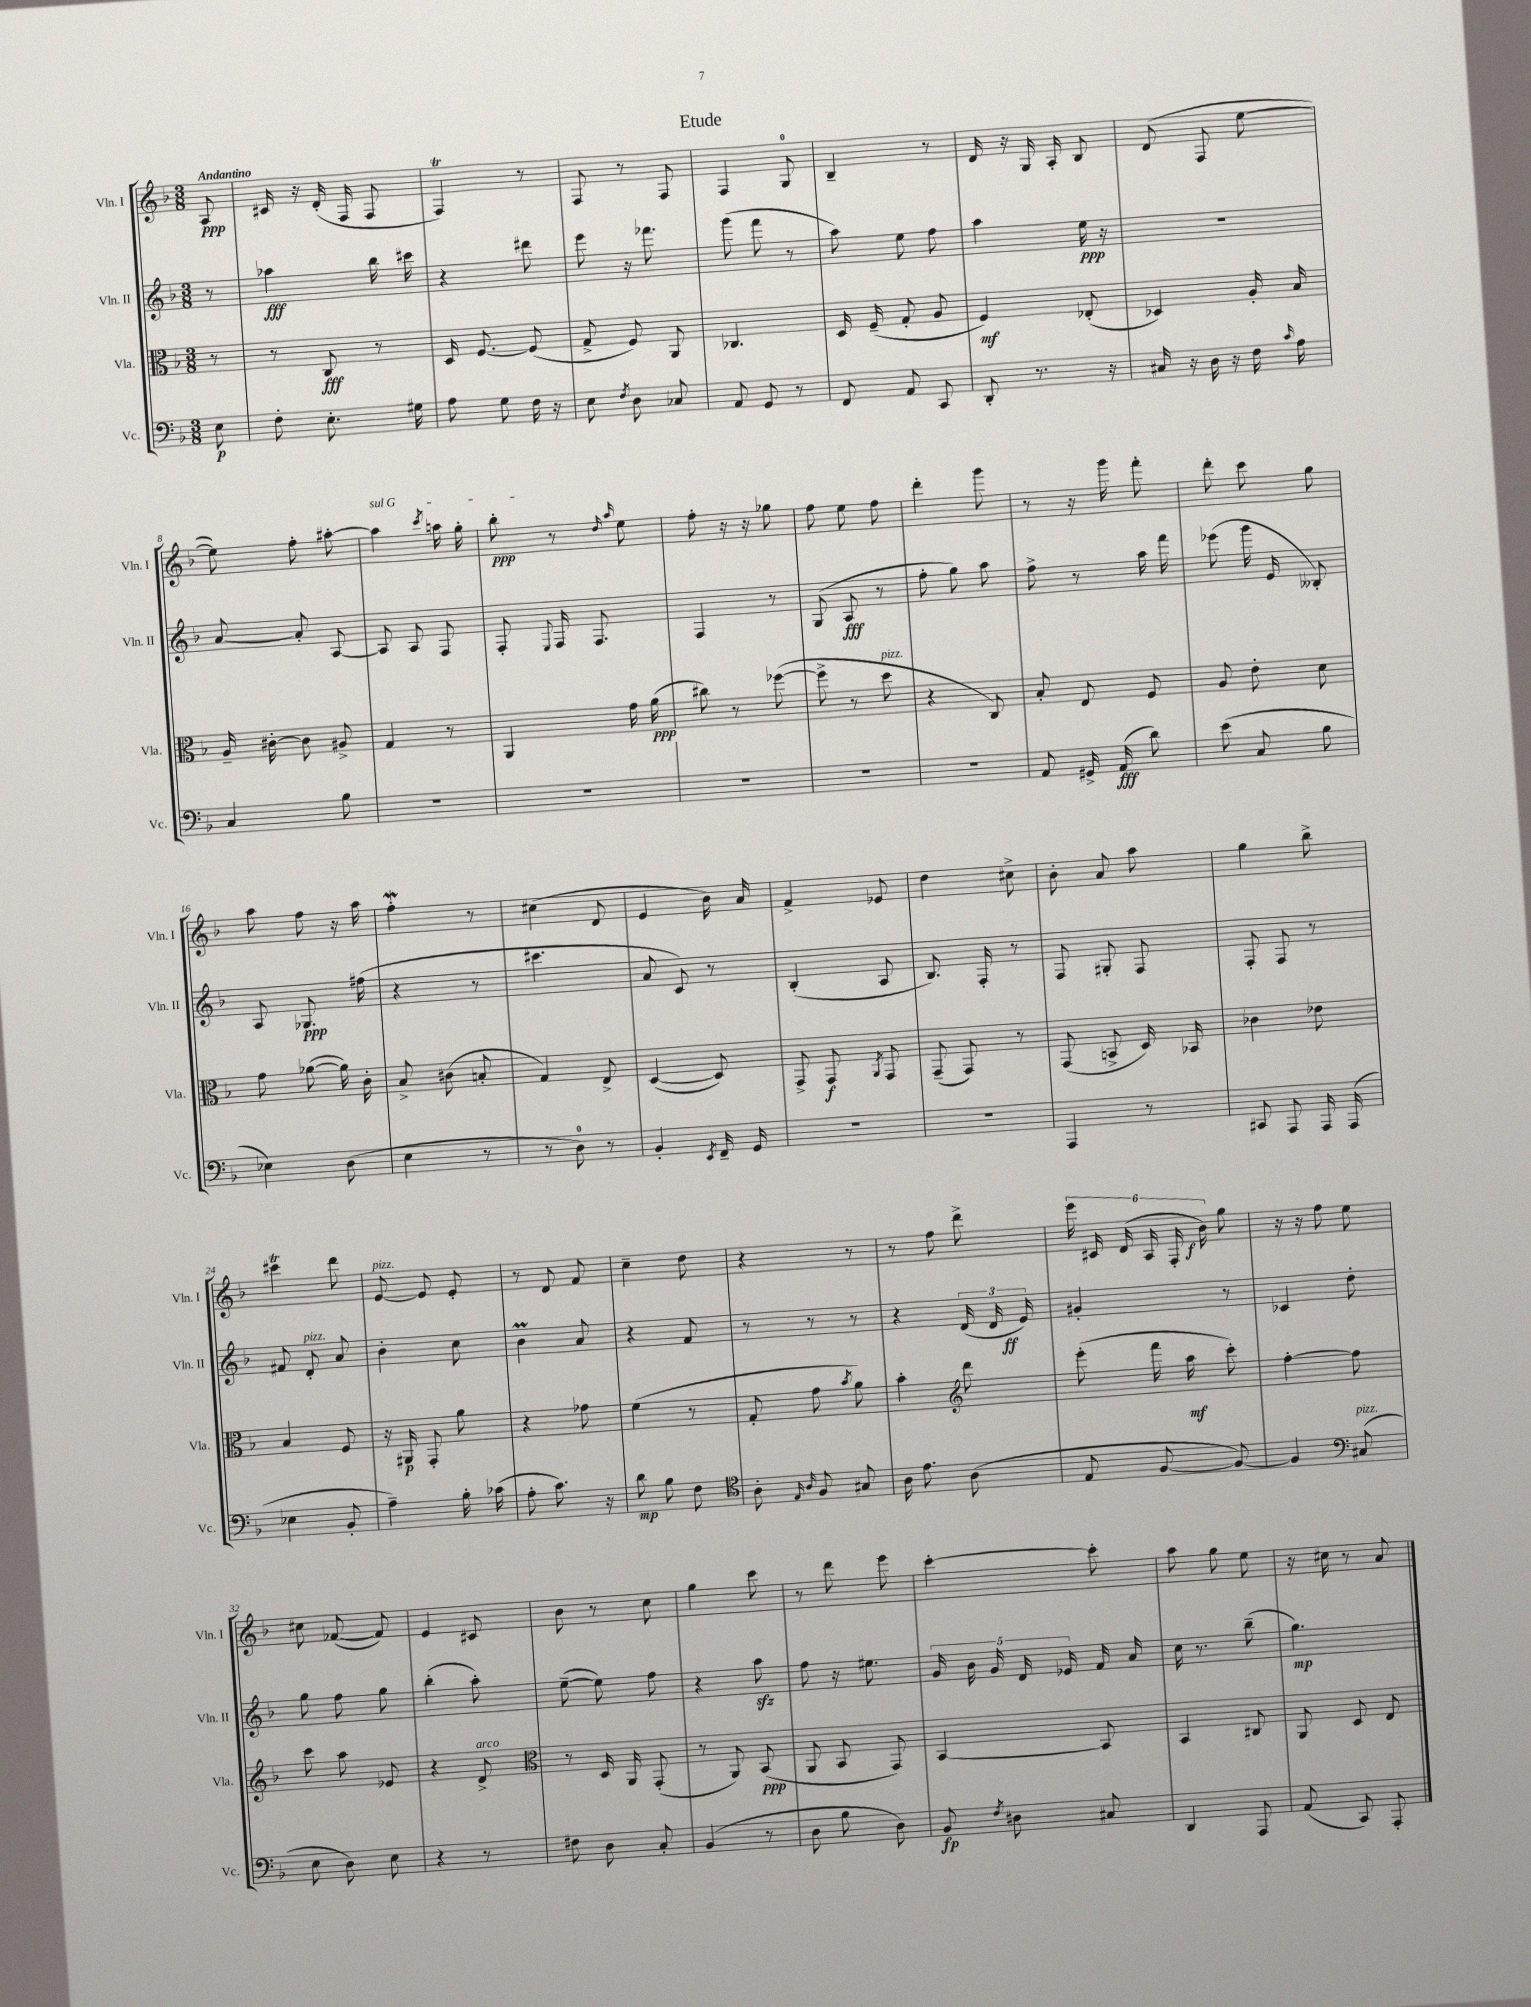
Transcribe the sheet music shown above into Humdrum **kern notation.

**kern	**dynam	**kern	**dynam	**kern	**dynam	**kern	**dynam
*part4	*part4	*part3	*part3	*part2	*part2	*part1	*part1
*staff4	*staff4	*staff3	*staff3	*staff2	*staff2	*staff1	*staff1
*I"Vc.	*	*I"Vla.	*	*I"Vln. II	*	*I"Vln. I	*
*I'Vc.	*	*I'Vla.	*	*I'Vln. II	*	*I'Vln. I	*
*clefF4	*	*clefC3	*	*clefG2	*	*clefG2	*
*k[b-]	*	*k[b-]	*	*k[b-]	*	*k[b-]	*
*M3/8	*	*M3/8	*	*M3/8	*	*M3/8	*
=	=	=	=	=	=	=	=
!	!	!	!	!	!	!LO:TX:a:B:t=Andantino	!
8E\	p	8r	.	8r	.	8A/	ppp
=1	=1	=1	=1	=1	=1	=1	=1
8F'\	.	8r	.	4aa-X\	fff	16c#X/	.
.	.	.	.	.	.	16r	.
8.E'\	.	8C/	fff	.	.	(16d'/	.
.	.	.	.	.	.	16F/	.
.	.	8r	.	16bb-\	.	8F/	.
16G#X\	.	.	.	16ccc#X\	.	.	.
=2	=2	=2	=2	=2	=2	=2	=2
8A\	.	16D/	.	4r	.	4FT/)	.
.	.	[8.F/	.	.	.	.	.
8G\	.	.	.	.	.	.	.
16F\	.	(8F/]	.	8ddd#X\	.	8r	.
16r	.	.	.	.	.	.	.
=3	=3	=3	=3	=3	=3	=3	=3
8E\	.	8G^/	.	8eee\	.	8F/	.
8qF/	.	.	.	.	.	.	.
8D\	.	8F/)	.	16r	.	8r	.
.	.	.	.	8.fff-X\	.	.	.
8C-X/	.	8AA/	.	.	.	8F/	.
=4	=4	=4	=4	=4	=4	=4	=4
8AA/	.	4.C-X/	.	(8ggg\	.	4F/	.
8GG/	.	.	.	8fff\	.	.	.
8r	.	.	.	8r	.	8G/	.
=5	=5	=5	=5	=5	=5	=5	=5
8FF/	.	16D/	.	8aa\)	.	4B-~/	.
.	.	(16F~/	.	.	.	.	.
8AA/	.	8G'/	.	8ee\	.	.	.
8CC/	.	8A/	.	8ff\	.	8r	.
=6	=6	=6	=6	=6	=6	=6	=6
8DD'/	.	4F/)	mf	4aa\	.	16d/	.
.	.	.	.	.	.	16r	.
8.r	.	.	.	.	.	16G/	.
.	.	.	.	.	.	16A'/	.
.	.	(8E-X'/	.	16ee\	ppp	8B-/	.
16r	.	.	.	16r	.	.	.
=7	=7	=7	=7	=7	=7	=7	=7
16C#X/	.	4D-X/)	.	4.r	.	(8d/	.
16r	.	.	.	.	.	.	.
16D\	.	.	.	.	.	8F/	.
16r	.	.	.	.	.	.	.
16F\	.	16A'/	.	.	.	[8ee\	.
16qqc/	.	.	.	.	.	.	.
16A\	.	16B-/	.	.	.	.	.
!!LO:LB:g=z
=8	=8	=8	=8	=8	=8	=8	=8
4C/	.	16A~/	.	[8a/	.	8ee\])	.
.	.	[16c#X'\	.	.	.	.	.
.	.	8c#\]	.	8a'/]	.	8ff'\	.
8B-\	.	8A#X^/	.	[8A/	.	[8aa#X'\	.
=9	=9	=9	=9	=9	=9	=9	=9
!	!	!	!	!	!	!LO:TX:a:i:t=sul G	!
4.r	.	4G/	.	8A/]	.	4aa#\]	.
.	.	.	.	8A/	.	.	.
.	.	.	.	.	.	8qccc/	.
.	.	8r	.	8F/	.	16aan\	.
.	.	.	.	.	.	16gg'\	.
=10	=10	=10	=10	=10	=10	=10	=10
4.r	.	4AA/	.	8F'/	.	8bb-'\	ppp
.	.	.	.	8qqE/	.	.	.
.	.	.	.	16F/	.	8r	.
.	.	.	.	8.F/	.	.	.
.	.	.	.	.	.	16qqdd/	.
.	.	.	.	.	.	16qqaa/	.
.	.	16g\	.	.	.	8ee\	.
.	.	(16a\	ppp	.	.	.	.
=11	=11	=11	=11	=11	=11	=11	=11
4.r	.	8cc#X\)	.	4F/	.	8ff'\	.
.	.	8r	.	.	.	16r	.
.	.	.	.	.	.	16r	.
.	.	([8ff-X\	.	8r	.	8gg-X\	.
=12	=12	=12	=12	=12	=12	=12	=12
4.r	.	8ff-^\]	.	(8G/	.	8ff\	.
.	.	8r	.	8A/	fff	8ee\	.
!	!	!LO:TX:a:i:t=pizz.	!	!	!	!	!
.	.	8dd\	.	8r	.	8ff\	.
=13	=13	=13	=13	=13	=13	=13	=13
4.r	.	4r	.	8ff'\	.	4ddd'\	.
.	.	.	.	8gg\)	.	.	.
.	.	8C/)	.	8aa\	.	8ggg\	.
=14	=14	=14	=14	=14	=14	=14	=14
8AA/	.	8B-'/	.	8ff^\	.	8r	.
16GG#X^/	.	8E/	.	8r	.	16r	.
(16AA/	fff	.	.	.	.	16ggg\	.
8d\)	.	8F/	.	16aa\	.	8fff'\	.
.	.	.	.	16fff\	.	.	.
=15	=15	=15	=15	=15	=15	=15	=15
(8e\	.	8A/	.	(8eee-X\	.	8ddd'\	.
8C/	.	8e'\	.	16ggg\	.	8ccc\	.
.	.	.	.	16e/	.	.	.
8B-\	.	8d\	.	8B--X'/)	.	8gg\	.
!!LO:LB:g=z
=16	=16	=16	=16	=16	=16	=16	=16
4E-X\)	.	8g\	.	8A/	.	8aa\	.
.	.	([8a-X\	.	8.G-X/	ppp	8ff\	.
(8D\	.	16a-\])	.	.	.	16r	.
.	.	16c'\	.	(16ff#X\	.	16aa\	.
=17	=17	=17	=17	=17	=17	=17	=17
4E\	.	8B-^/	.	4r	.	4ffw'\	.
.	.	(8c#X\	.	.	.	.	.
8r	.	8Bn'/	.	8r	.	8r	.
=18	=18	=18	=18	=18	=18	=18	=18
8r	.	4G/)	.	4.ccc#X\	.	(4cc#X\	.
8D\)	.	.	.	.	.	.	.
8r	.	8E^/	.	.	.	8d/	.
=19	=19	=19	=19	=19	=19	=19	=19
4BB-'/	.	([4D/	.	8a/	.	4e/	.
.	.	.	.	8c/)	.	.	.
8qEE/	.	.	.	.	.	.	.
16FF~/	.	8D/])	.	8r	.	16b-\)	.
16GG/	.	.	.	.	.	16a/	.
=20	=20	=20	=20	=20	=20	=20	=20
4.r	.	8GG^/	.	(4B-'/	.	4f^/	.
.	.	8GG/	f	.	.	.	.
.	.	8qAA/	.	.	.	.	.
.	.	8GG/	.	8A/	.	8e-X/	.
=21	=21	=21	=21	=21	=21	=21	=21
4.r	.	(8GG~/	.	8.B-/)	.	4dd\	.
.	.	8GG/)	.	.	.	.	.
.	.	.	.	16F'/	.	.	.
.	.	8r	.	8r	.	8cc#X^\	.
=22	=22	=22	=22	=22	=22	=22	=22
4AAA/	.	(8GG/	.	8F/	.	8b-'\	.
.	.	8BBn^/	.	8G#X'/	.	8a/	.
8r	.	16D/)	.	8F/	.	8aa\	.
.	.	16BB-X/	.	.	.	.	.
=23	=23	=23	=23	=23	=23	=23	=23
8CC#X/	.	4c-X\	.	8F'/	.	4gg\	.
8AAA/	.	.	.	8F/	.	.	.
16AAA/	.	8e-X\	.	8r	.	8bb-^\	.
(16AAA/	.	.	.	.	.	.	.
!!LO:LB:g=z
=24	=24	=24	=24	=24	=24	=24	=24
4E-X\	.	4B-/	.	8f#X/	.	4ccc#Xt\	.
!	!	!	!	!LO:TX:a:i:t=pizz.	!	!	!
.	.	.	.	8d'/	.	.	.
8BB-'/	.	8F/	.	8a/	.	8ddd\	.
=25	=25	=25	=25	=25	=25	=25	=25
!	!	!	!	!	!	!LO:TX:a:i:t=pizz.	!
4A~\)	.	16r	.	4b-'\	.	[8e/	.
.	.	16AA#X/	p	.	.	.	.
.	.	8GG'/	.	.	.	8e/]	.
16B-'\	.	8a\	.	8cc\	.	8e'/	.
(16c-X\	.	.	.	.	.	.	.
=26	=26	=26	=26	=26	=26	=26	=26
8A'\	.	4r	.	4b-M\	.	8r	.
8.c\)	.	.	.	.	.	8d/	.
.	.	8g-X\	.	8a/	.	8f/	.
16r	.	.	.	.	.	.	.
=27	=27	=27	=27	=27	=27	=27	=27
8d\	mp	(4f\	.	4r	.	4cc~\	.
8B-\	.	.	.	.	.	.	.
8F\	.	8r	.	8f/	.	8dd\	.
=28	=28	=28	=28	=28	=28	=28	=28
*clefC4	*	*	*	*	*	*	*
8A'\	.	8G'/	.	8r	.	4r	.
16qqE/	.	.	.	.	.	.	.
16qqA/	.	.	.	.	.	.	.
8F/	.	8g\	.	8r	.	.	.
.	.	8qb-/	.	.	.	.	.
8G#X/	.	8a\)	.	8r	.	8r	.
=29	=29	=29	=29	=29	=29	=29	=29
16A\	.	4b-'\	.	4r	.	8r	.
8.e\	.	.	.	.	.	.	.
.	.	.	.	.	.	8ff\	.
*	*	*clefG2	*	*	*	*	*
(8A\	.	8ddd\	.	(24d/	.	8ddd^\	.
.	.	.	.	24d/	.	.	.
.	.	.	.	24e/)	ff	.	.
=30	=30	=30	=30	=30	=30	=30	=30
8E/	.	(8eee'\	.	4g#X'/	.	24eee\	.
.	.	.	.	.	.	24c#X/	.
.	.	.	.	.	.	(24d/	.
[8F/	.	16fff\	.	.	.	24A/	.
.	.	.	.	.	.	24F'/	.
.	.	16aa\	mf	.	.	.	.
.	.	.	.	.	.	24b-\)	f
8F/_)	.	8ccc'\)	.	8r	.	8gg\	.
=31	=31	=31	=31	=31	=31	=31	=31
4F/]	.	[4ff'\	.	4c-X/	.	16r	.
.	.	.	.	.	.	16r	.
.	.	.	.	.	.	8ff\	.
*clefF4	*	*	*	*	*	*	*
!LO:TX:a:i:t=pizz.	!	!	!	!	!	!	!
(8C#X/	.	8ff\]	.	8dd'\	.	8ee\	.
!!LO:LB:g=z
=32	=32	=32	=32	=32	=32	=32	=32
8E\	.	8ccc\	.	8gg\	.	8cc#X\	.
8D\)	.	8aa\	.	8ff\	.	([8f-X/	.
8E\	.	8e-X/	.	8gg\	.	8f-/])	.
=33	=33	=33	=33	=33	=33	=33	=33
4r	.	4r	.	(4bb-'\	.	4e/	.
!	!	!LO:TX:a:i:t=arco	!	!	!	!	!
8r	.	8d^/	.	8aa'\)	.	8c#X/	.
=34	=34	=34	=34	=34	=34	=34	=34
*	*	*clefC3	*	*	*	*	*
8F#X\	.	8r	.	([8ee~\	.	8b-\	.
8D\	.	16D/	.	8ee\])	.	8r	.
.	.	16AA/	.	.	.	.	.
8C'/	.	(8GG'/	.	8ff\	.	8cc\	.
=35	=35	=35	=35	=35	=35	=35	=35
(4BB-/	.	8r	.	4r	.	4gg\	.
.	.	8AA/)	.	.	.	.	.
8r	.	(8BB-/	ppp	8aazz\	.	8ccc\	.
=36	=36	=36	=36	=36	=36	=36	=36
8D\	.	8AA/	.	8ff\	.	8r	.
8B-\	.	8BB-/	.	16r	.	8ddd\	.
.	.	.	.	8.ee#X\	.	.	.
8D\)	.	8GG/)	.	.	.	8eee\	.
=37	=37	=37	=37	=37	=37	=37	=37
8BB-/	fp	[4BB-/	.	20g/	.	[4ccc'\	.
.	.	.	.	20b-\	.	.	.
.	.	.	.	20g/	.	.	.
8qF/	.	.	.	.	.	.	.
8D#X\	.	.	.	.	.	.	.
.	.	.	.	20d/	.	.	.
.	.	.	.	20e-X/	.	.	.
8C#X/	.	8BB-/]	.	16f/	.	8ccc'\]	.
.	.	.	.	16a/	.	.	.
=38	=38	=38	=38	=38	=38	=38	=38
4DD/	.	4BB-/	.	16cc\	.	8aa\	.
.	.	.	.	8.r	.	.	.
.	.	.	.	.	.	8gg\	.
8AAA/	.	8C#X/	.	(8bb-~\	.	8ee\	.
=39	=39	=39	=39	=39	=39	=39	=39
(8AA/	.	8AA/	.	4.gg\)	mp	16r	.
.	.	.	.	.	.	16cc#X\	.
8CC/)	.	8D/	.	.	.	8r	.
8AAA'/	.	8E/	.	.	.	8a/	.
==	==	==	==	==	==	==	==
*-	*-	*-	*-	*-	*-	*-	*-
